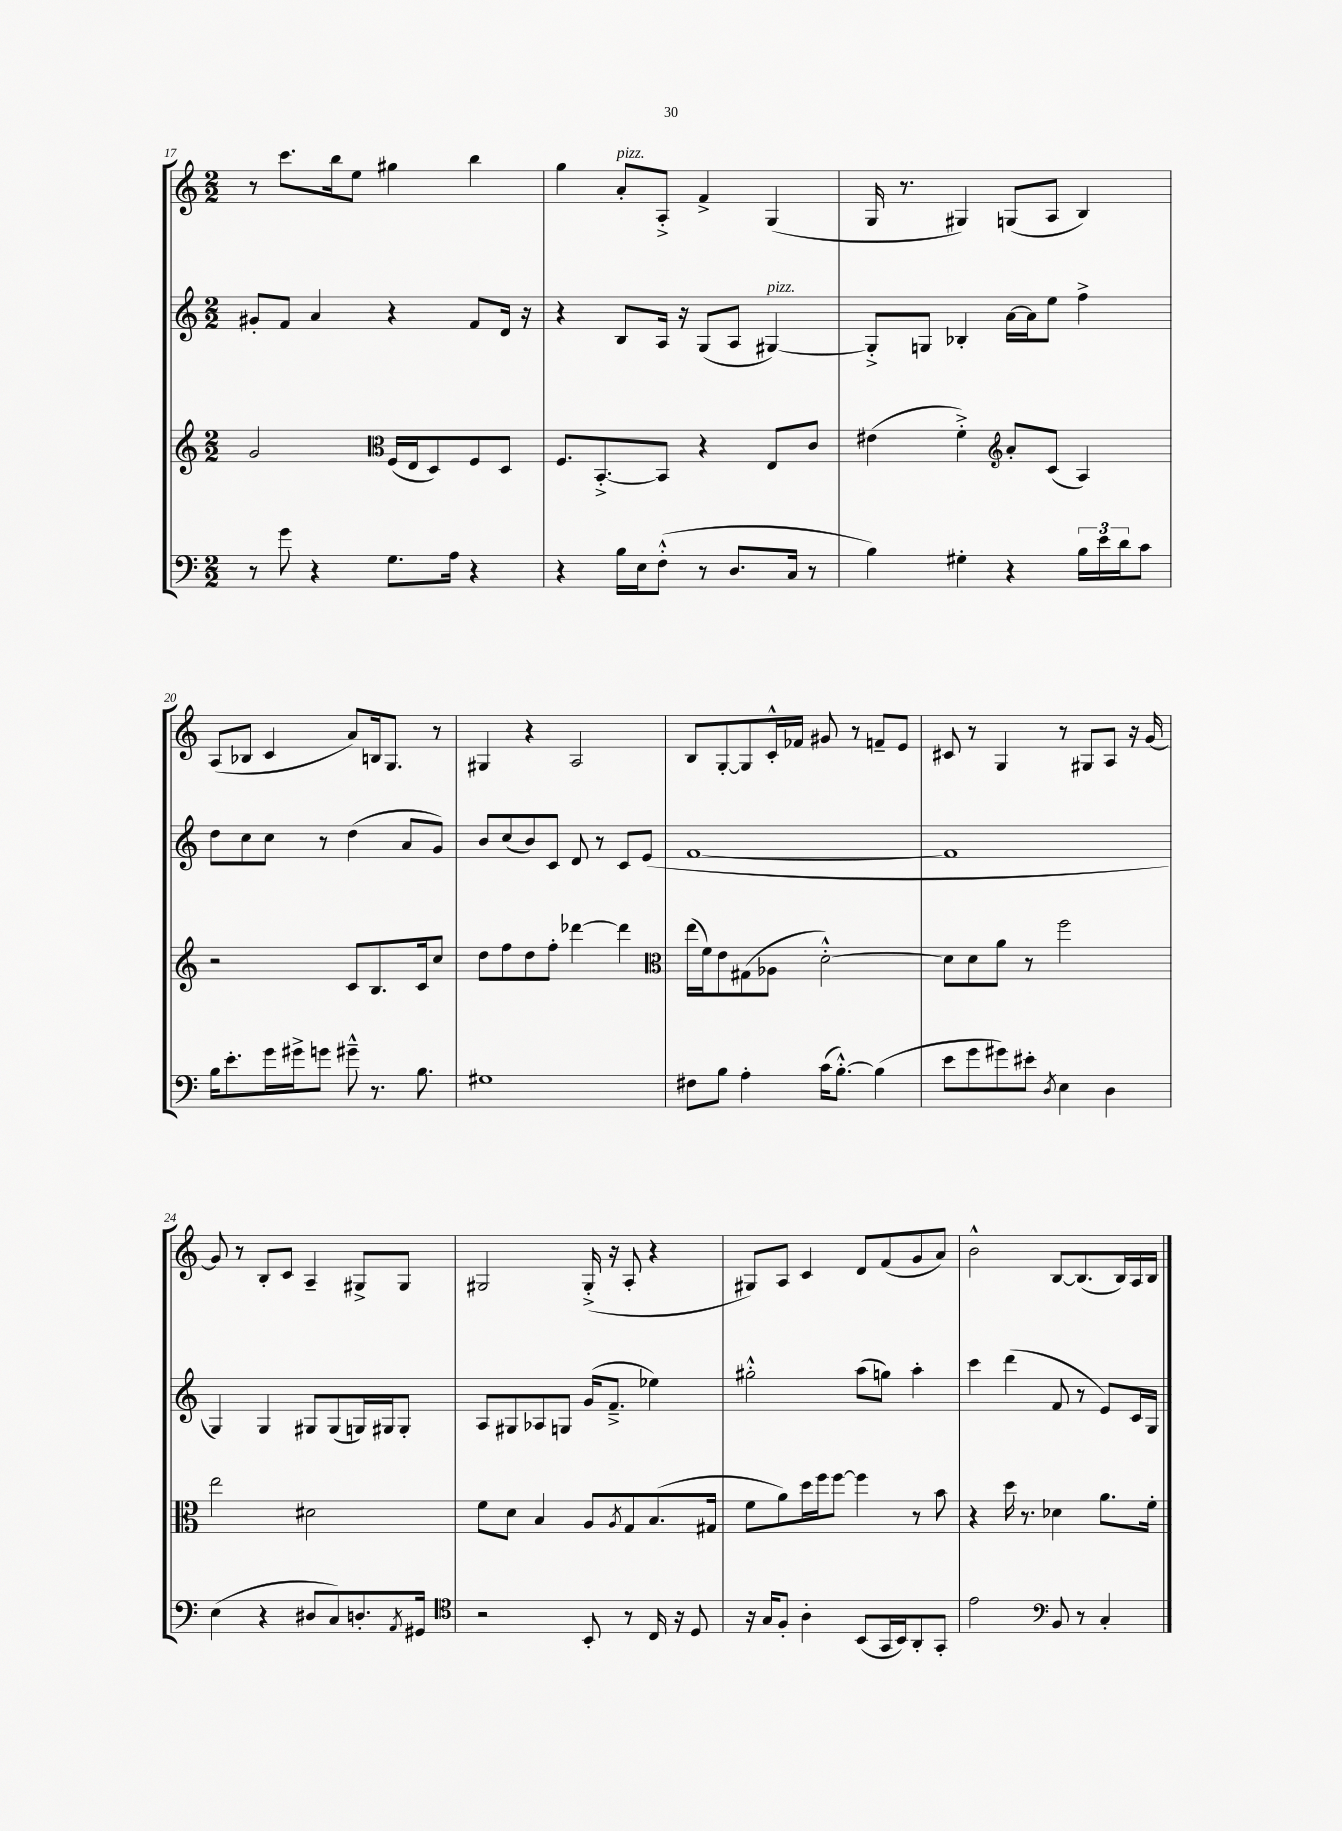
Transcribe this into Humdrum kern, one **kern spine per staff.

**kern	**kern	**kern	**kern
*staff4	*staff3	*staff2	*staff1
*clefF4	*clefG2	*clefG2	*clefG2
*k[]	*k[]	*k[]	*k[]
*M2/2	*M2/2	*M2/2	*M2/2
8r	2g	8g#'	8r
8g	.	8f	8.ccc
4r	.	4a	.
.	.	.	16bb
.	.	.	8ee
*	*clefC3	*	*
8.G	(16F	4r	4gg#
.	16E	.	.
.	8D)	.	.
16A	.	.	.
4r	8F	8f	4bb
.	8D	16d	.
.	.	16r	.
=	=	=	=
4r	8.F	4r	4gg
.	[8.BB'^	.	.
16B	.	8B	8a'
16E	.	.	.
(8F'^^	8BB]	16A	8A'^
.	.	16r	.
8r	4r	(8G	4f^
8.D	.	8A	.
.	8E	[4G#)	(4G
16C	.	.	.
8r	8c	.	.
=	=	=	=
4B)	(4e#	8G#'^]	16G
.	.	.	8.r
.	.	8G	.
4G#'	4f'^)	4B-'	4G#)
*	*clefG2	*	*
4r	8a'	[16a	(8G
.	.	16a]	.
.	(8c	8ee	8A
24B	4A)	4ff^	4B)
24e	.	.	.
24d	.	.	.
8c	.	.	.
=	=	=	=
16B	2r	8dd	(8A
8.e'	.	.	.
.	.	8cc	8B-
16g	.	8cc	4c
16g#^	.	.	.
8g	.	8r	.
8g#~^^	8c	(4dd	8a)
8.r	8.B	.	16B
.	.	.	8.G
.	.	8a	.
8.B	16c	.	.
.	8cc	8g)	8r
=	=	=	=
1G#	8dd	8b	4G#
.	8ff	(8cc	.
.	8dd	8b)	4r
.	8ff'	8c	.
.	[4ddd-	8d	2A
.	.	8r	.
.	4ddd-]	8c	.
.	.	(8e	.
=	=	=	=
*	*clefC3	*	*
8F#	(16ee	[1f	8B
.	16f)	.	.
8B	8e	.	[8G'
4A'	(8G#	.	8G]
.	8A-	.	16c'^^
.	.	.	16f-
(16c	[2d'^^)	.	8g#
[8.B'^^)	.	.	.
.	.	.	8r
(4B]	.	.	8f~
.	.	.	8e
=	=	=	=
8e	8d]	1f]	8c#
8g	8d	.	8r
8g#)	8a	.	4G
8e#'	8r	.	.
8qD	.	.	.
4E	2ff	.	8r
.	.	.	8G#
4D	.	.	8A
.	.	.	16r
.	.	.	[16g
=	=	=	=
(4E	2ee	4G)	8g]
.	.	.	8r
4r	.	4G	8B'
.	.	.	8c
8D#	2d#	8G#	4A~
8C)	.	(8G#	.
8.D'	.	16G)	8G#^
.	.	16G#	.
.	.	8G#'	8G#
8qAA	.	.	.
16GG#	.	.	.
=	=	=	=
*clefC4	*	*	*
2r	8f	8A	2G#
.	8d	8G#	.
.	4B	8A-	.
.	.	8G	.
8BB'	8A	(16g	(16G#'^
.	.	8.f~^	16r
.	8qA	.	.
8r	8G	.	8A'
16C	(8.B	4ee-)	4r
16r	.	.	.
8D	.	.	.
.	16G#	.	.
=	=	=	=
16r	8f	2gg#'^^	8G#)
16G	.	.	.
8F'	8a)	.	8A
4A'	16dd	.	4c
.	16ff	.	.
.	[8ff	.	.
(8BB	4ff]	(8aa	8d
16GG	.	8gg)	(8f
16BB)	.	.	.
8AA'	8r	4aa'	8g
8GG'	8b	.	8a)
=	=	=	=
2e	4r	4ccc	2b^^
.	16dd	(4ddd	.
.	8.r	.	.
*clefF4	*	*	*
8BB	4d-	8f	[8B
8r	.	8r	(8.B]
4C'	8.a	8e)	.
.	.	.	16B)
.	.	16c	16A
.	16f'	16G	16B
==	==	==	==
*-	*-	*-	*-
